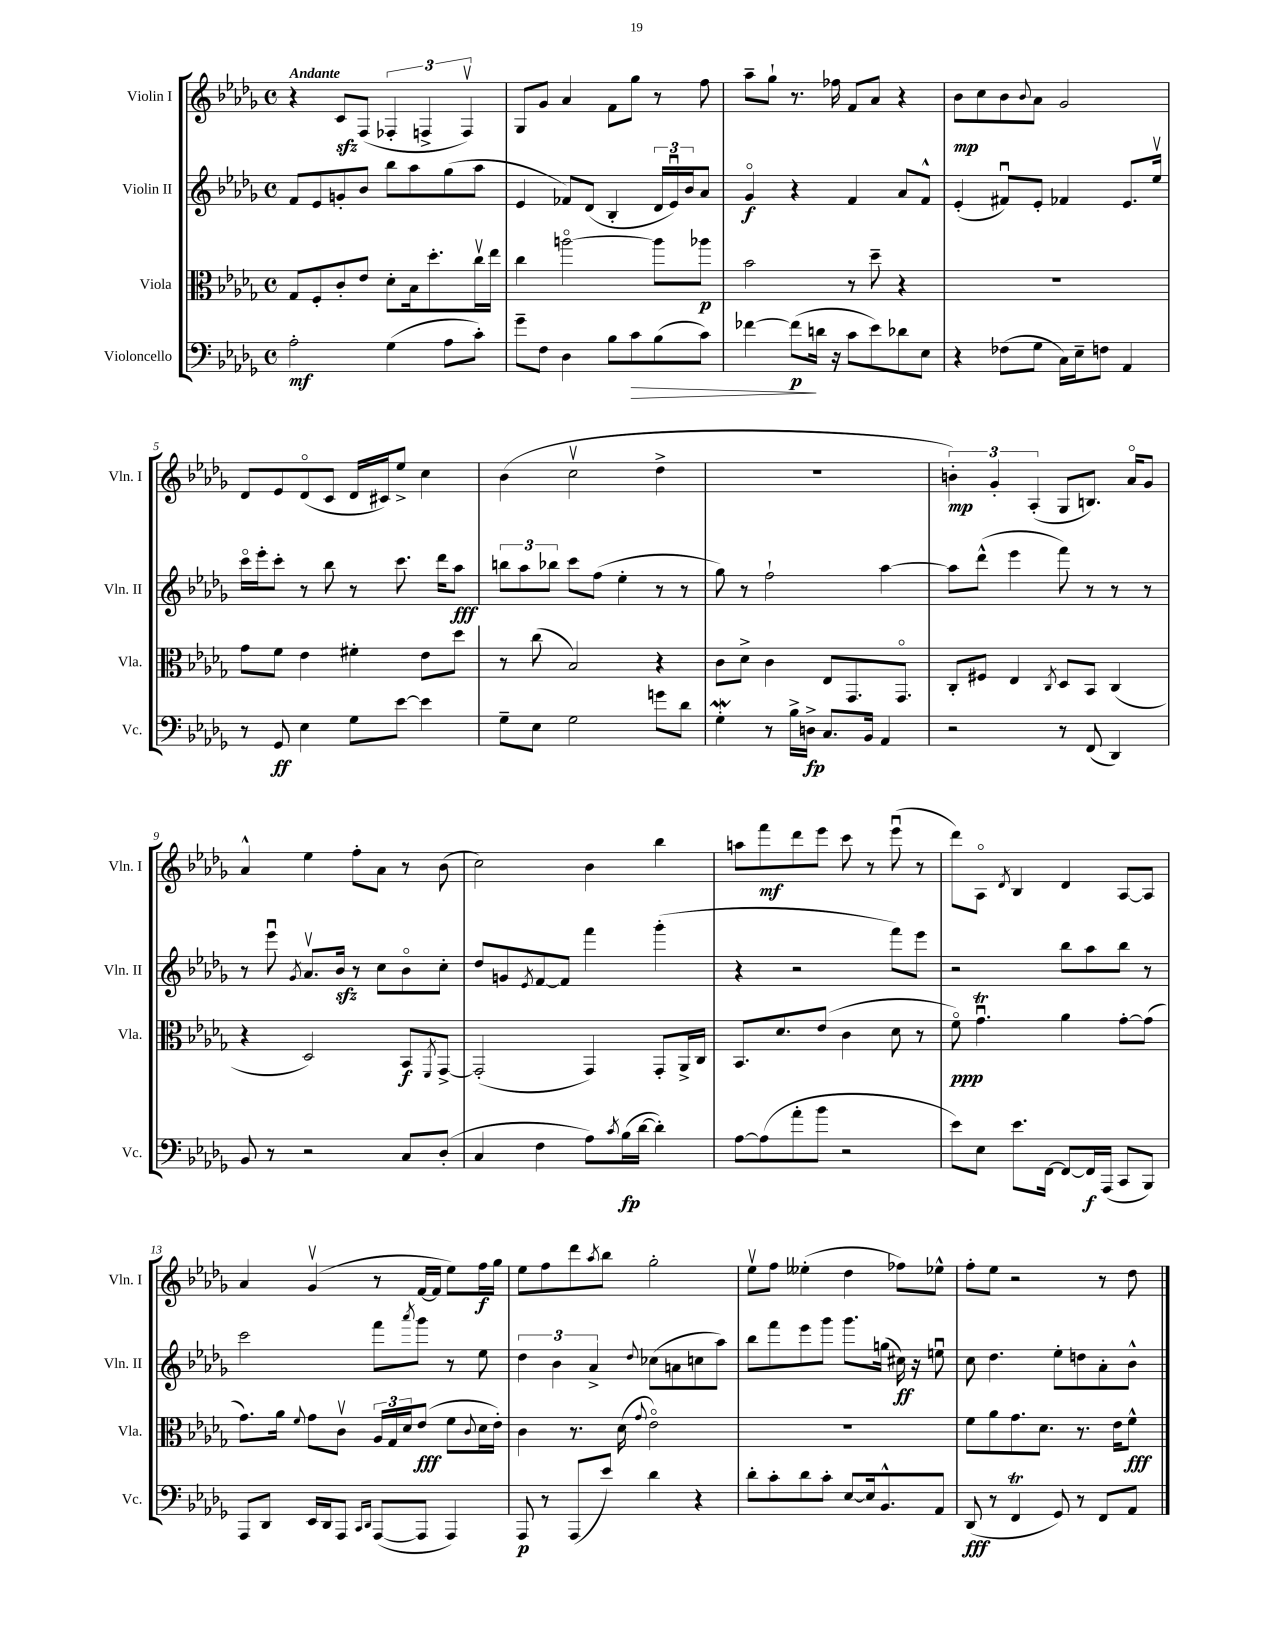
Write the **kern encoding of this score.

**kern	**kern	**kern	**kern
*staff4	*staff3	*staff2	*staff1
*clefF4	*clefC3	*clefG2	*clefG2
*k[b-e-a-d-g-]	*k[b-e-a-d-g-]	*k[b-e-a-d-g-]	*k[b-e-a-d-g-]
*M4/4	*M4/4	*M4/4	*M4/4
*met(c)	*met(c)	*met(c)	*met(c)
2A-'	8G-	8f	4r
.	8F'	8e-	.
.	8c'	8g'	8c
.	8e-	8b-	(8F
(4G-	8d-'	8bb-	6F-'
.	16B-	8aa-	.
.	.	.	6F^
.	8.dd-'	.	.
8A-	.	(8gg-	.
.	.	.	6Fv)
8c')	16ccv	8aa-	.
.	16ee-	.	.
=	=	=	=
8g-~	4cc	4e-	8G-
8F	.	.	8g-
4D-	[2aao	8f-)	4a-
.	.	(8d-	.
8B-	.	4B-'	8f
8c	.	.	8gg-
(8B-	8aa]	24d-	8r
.	.	24e-u)	.
.	.	24b-	.
8c)	8aa-	8a-	8ff
=	=	=	=
[4f-	2b-	4g-o	8aa-~
.	.	.	8gg-`
(8f-]	.	4r	8.r
16d	.	.	.
16r	.	.	16ff-
8c	8r	4f	8f
8e-)	8dd-~	.	8a-
8d-	4r	8a-	4r
8E-	.	8f^^	.
=	=	=	=
4r	1r	(4e-'	8b-
.	.	.	8cc
(8F-	.	8f#u)	8b-
.	.	.	8qqb-
8G-	.	8e-'	8a-
16C)	.	4f-	2g-
16E-~	.	.	.
8F	.	.	.
4AA-	.	8.e-	.
.	.	16ee-v	.
=	=	=	=
8r	8g-	16ccco	8d-
.	.	16eee-'	.
8GG-	8f	8ccc'	8e-
4E-	4e-	8r	(8d-o
.	.	8bb-	8c
8G-	4f#'	8r	16d-
.	.	.	16c#)
[8e-	.	8.ccc	8ee-^
4e-]	8e-	.	4cc
.	.	16ddd-	.
.	8dd-	8aa-	.
=	=	=	=
8G-~	8r	12bb	(4b-
.	.	12aa-	.
8E-	(8cc	.	.
.	.	12bb-	.
2G-	2B-)	8ccc	2ccv
.	.	(8ff	.
.	.	4ee-'	.
8g	4r	8r	4dd-^
8d-	.	8r	.
=	=	=	=
4G-'	8c	8gg-)	1r
.	8d-^	8r	.
8r	4c	2ff`	.
16B-^	.	.	.
16D^	.	.	.
8.C	8E-	.	.
.	8.GG-	.	.
16BB-	.	.	.
4AA-	.	[4aa-	.
.	8.GG-o	.	.
=	=	=	=
2r	8C'	8aa-]	6b')
.	8F#	(8ddd-^^	.
.	.	.	6g-'
.	4E-	4eee-	.
.	.	.	(6A-'
.	8qC	.	.
8r	8D-	8fff)	8G-
(8FF	8BB-	8r	8.B)
4DD-)	(4C	8r	.
.	.	.	16a-o
.	.	8r	8g-
=	=	=	=
8BB-	4r	8r	4a-^^
8r	.	8eee-u	.
.	.	8qg-	.
2r	2D-)	8.a-v	4ee-
.	.	16b-	.
.	.	8r	8ff'
.	.	8cc	8a-
8C	8BB-	8b-o	8r
.	8qFF	.	.
(8D-'	[8GG-^	8cc'	(8b-
=	=	=	=
4C	(2GG-']	8dd-	2cc)
.	.	8g	.
.	.	8qe-	.
4F	.	[8f	.
.	.	8f]	.
8A-)	4GG-)	4fff	4b-
8qc	.	.	.
(16B-	.	.	.
[16d-	.	.	.
4d-'])	8GG-'	(4ggg-'	4bb-
.	16AA-^	.	.
.	16C	.	.
=	=	=	=
[8A-	8.BB-	4r	8aa
(8A-]	.	.	8fff
.	8.d-	.	.
8a-'	.	2r	8ddd-
8b-	(8e-	.	8eee-
2r	4c	.	8ccc
.	.	.	8r
.	8d-	8fff)	(8eee-u
.	8r	8eee-	8r
=	=	=	=
8e-)	8fo)	2r	8ddd-)
8E-	4.g-u	.	8A-o
.	.	.	8qd-
8.e-	.	.	4B-
[16FF	.	.	.
8FF_	4a-	8bb-	4d-
16FF]	.	8aa-	.
(16AAA-	.	.	.
8CC	[8g-'	8bb-	[8A-
8BBB-)	(8g-]	8r	8A-]
=	=	=	=
8AAA-	8.g-)	2ccc	4a-
8DD-	.	.	.
.	16a-	.	.
.	8qqf	.	.
16EE-	8g-	.	(4g-v
16DD-	.	.	.
8AAA-	8cv	.	.
16qqCC	.	.	.
16qqDD-	.	.	.
([8AAA-	24A-	8fff	8r
.	24G-	.	.
.	24d-	.	.
.	.	8qaaa-	.
8AAA-]	(8e-	8ggg-	[16f
.	.	.	16f]
4AAA-)	8f	8r	8ee-)
.	8qqc	.	.
.	16d-	8ee-	16ff
.	16e-')	.	16gg-
=	=	=	=
8AAA-	4c	6dd-	8ee-
8r	.	.	8ff
.	.	6b-	.
(8AAA-	8.r	.	8ddd-
.	.	6a-^	.
.	.	.	8qaa-
8e-)	.	.	8bb-
.	(16d-	.	.
.	8qqg-	8qqdd-	.
4d-	2e-o)	(8cc-	2gg-'
.	.	8a	.
4r	.	8cc	.
.	.	8aa-)	.
=	=	=	=
8d-'	1r	8bb-	8ee-v
8c'	.	8fff	8ff
8d-	.	8eee-	(4ee--'
8c'	.	8ggg-	.
[8E-	.	8.ggg-	4dd-
16E-]	.	.	.
8.BB-^^	.	(16gg	.
.	.	16cc#)	8ff-)
.	.	16r	.
8AA-	.	8eeu	8ee-^^
=	=	=	=
(8DD-	8f	8cc	8ff'
8r	8a-	4.dd-	8ee-
4FF	8.g-	.	2r
.	8.d-	.	.
8GG-)	.	8ee-'	.
8r	8.r	8dd	.
8FF	.	8a-'	8r
.	16e-	.	.
8AA-	8f^^	8b-^^	8dd-
==	==	==	==
*-	*-	*-	*-
